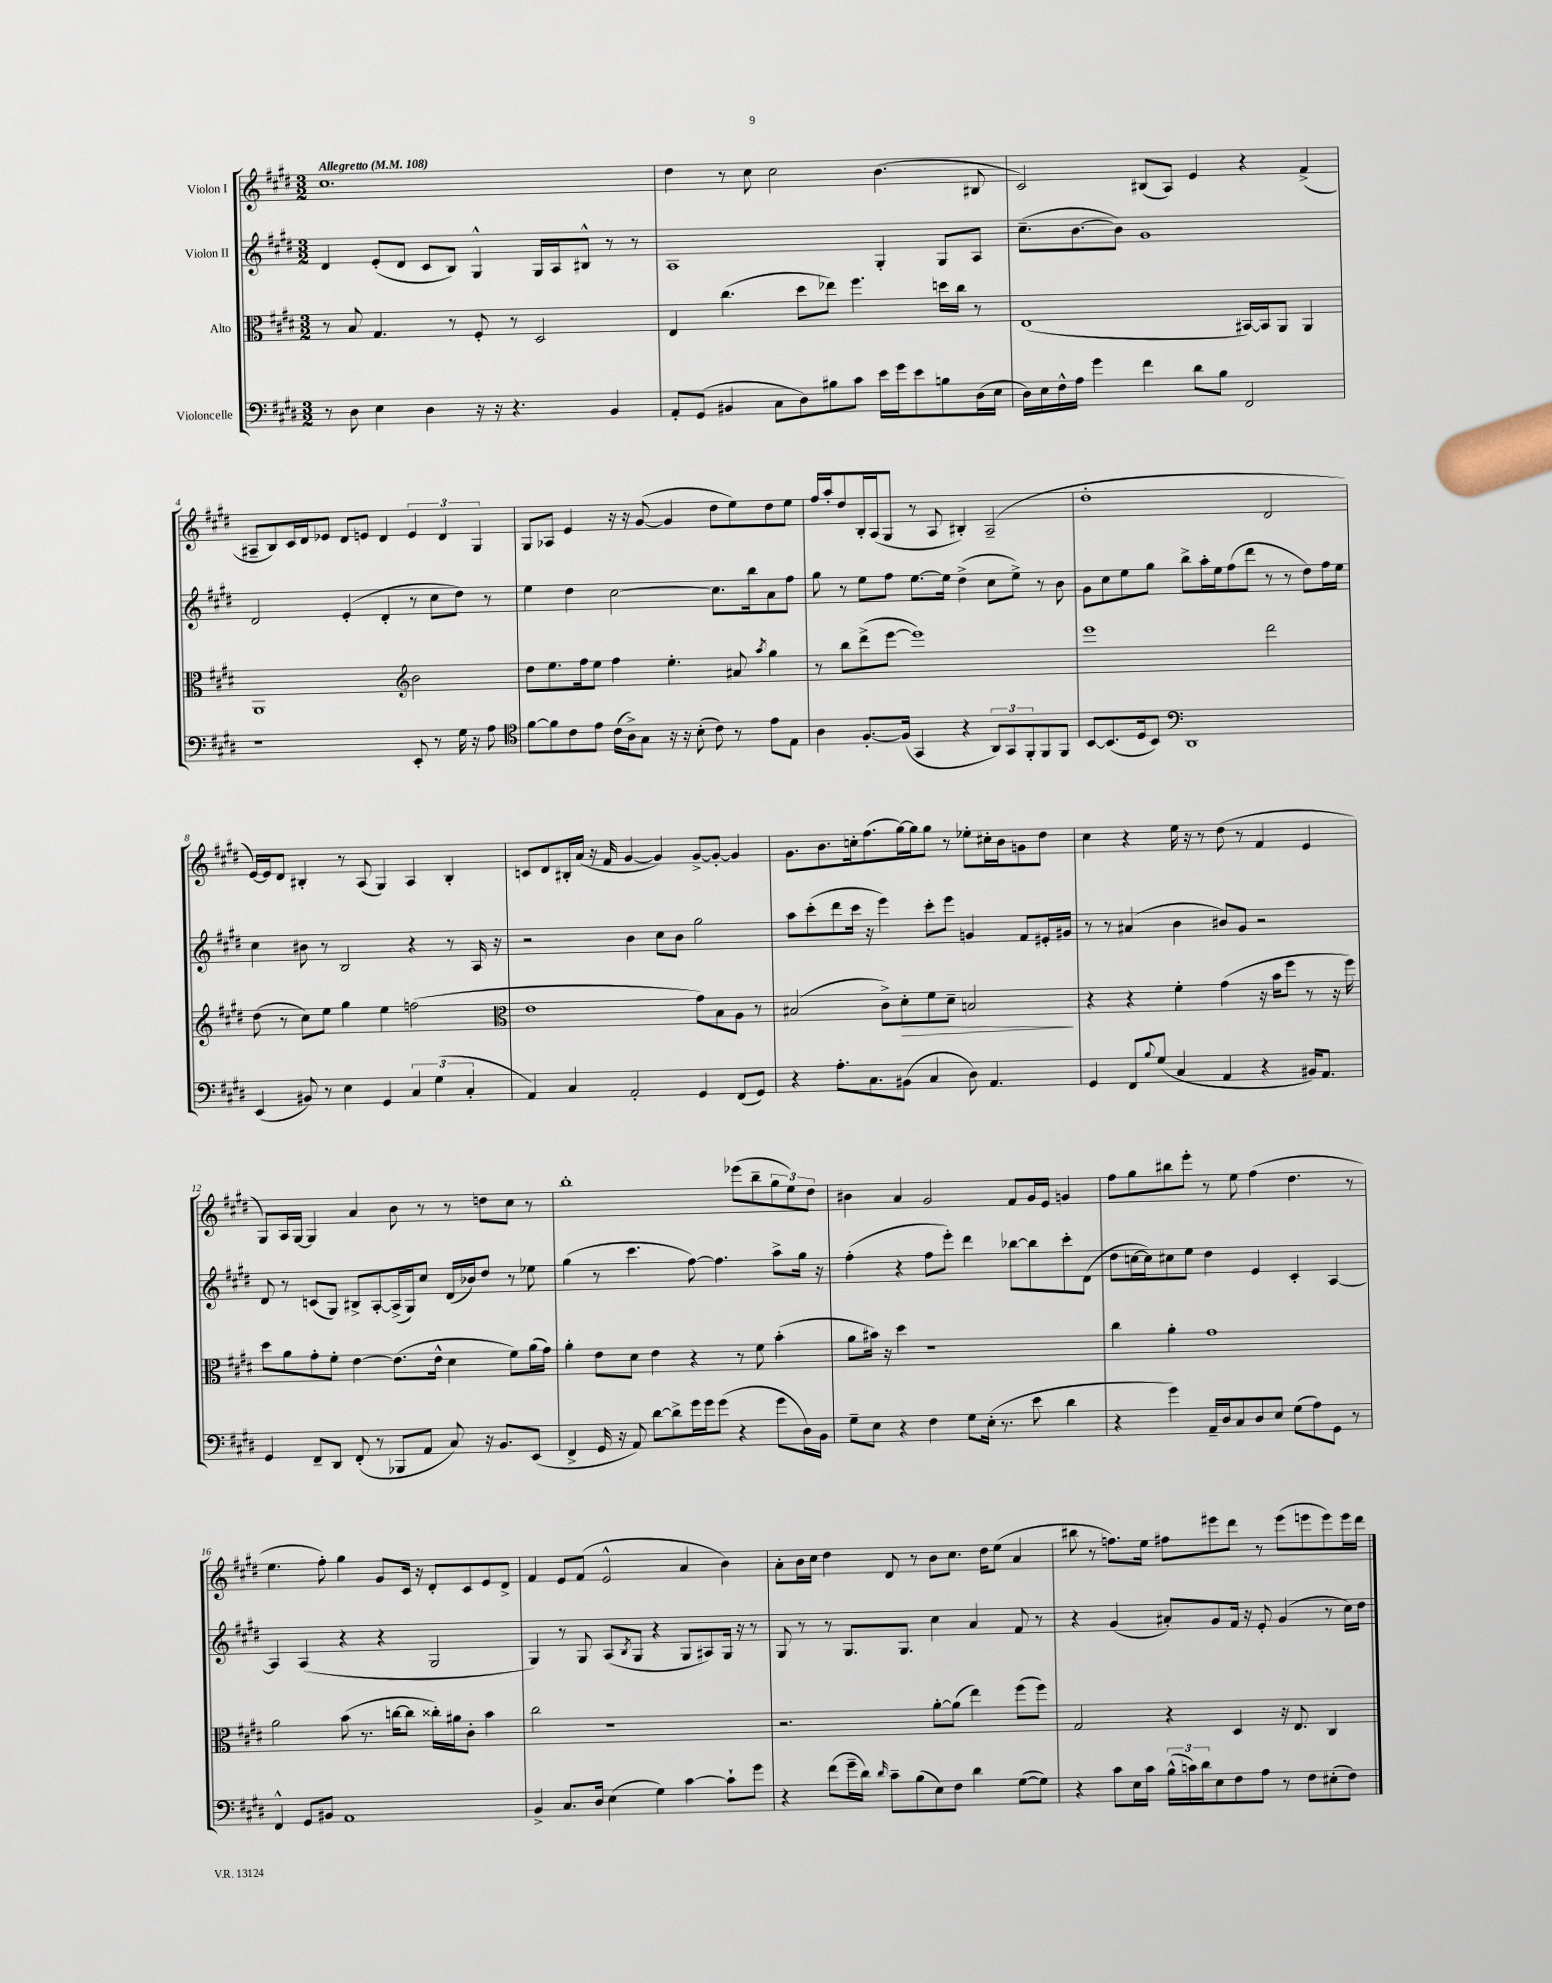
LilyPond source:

<<
\new StaffGroup <<
\new Staff = "s0" \with { instrumentName = "Violon I" } {
    \clef treble \key e \major \numericTimeSignature \time 3/2 \tempo "Allegretto" 4 = 108
    cis''1. |
    dis''4 r8 cis''8 cis''2 b'4.( bis8 |
    cis'2) bis8( a8) e'4 r4 fis'4->( |
    ais8-- b8) cis'16 dis'16 ees'8 dis'8 e'8 dis'4 \tuplet 3/2 { e'4 dis'4 gis4 } |
    gis8 aes8 e'4 r16 r16 gis'8~( gis'4 dis''8 e''8) dis''8 e''8 |
    fis''16 a''16-. dis''8 b16-. a16( gis8 r8 a8 bis4-.) a2--( |
    dis''1-. dis'2 |
    e'16~) e'16 dis'8 bis4-. r8 a8( gis4) a4 bis4-. |
    c'8 dis'8 bis16-. a'16( r16 fis'16 gis'4~ gis'4) gis'8~-> gis'8~-. gis'4 |
    gis'8. b'8. c''16-. fis''8.( gis''16~) gis''16 gis''8 r8 ees''8-. cis''16-. b'16 g'8 dis''8 |
    cis''4 r4 e''16 r16 r8 dis''8( r8 fis'4 e'4 |
    gis8) a16 gis16~ gis4 a'4 b'8 r8 r8 d''8 cis''8 r8 |
    b''1-. ees'''8( b''8-- \tuplet 3/2 { gis''8 e''8) dis''8 } |
    bis'4 a'4 gis'2 fis'8 gis'16 e'16 g'4 |
    fis''8 gis''8 bis''8 e'''8-. r8 e''8 fis''4( dis''4. r8 |
    e''4. fis''8-.) gis''4 gis'8 cis'16 r16 dis'8-. cis'8 e'8 dis'8-> |
    fis'4 e'8 fis'8( e'2-^ a'4 b'4) |
    a'8-. b'16 cis''16 dis''4 dis'8 r8 b'8 cis''8. dis''16 e''8( a'4 |
    bis''8 r8 f''8.) e''16 fis''8 eis'''8 dis'''8 r8 eis'''8( e'''8 e'''8) e'''16 dis'''16 \bar "|." |
}
\new Staff = "s1" \with { instrumentName = "Violon II" } {
    \clef treble \key e \major \numericTimeSignature \time 3/2
    dis'4 e'8-.( dis'8 cis'8 b8) gis4-^ gis16 a16 bis8-^ r8 r8 |
    a1 gis4-. gis8 a8 |
    cis''8.--( b'8.~ b'8) gis'1 |
    dis'2 e'4-.( dis'4-. r8 cis''8 dis''8) r8 |
    e''4 dis''4 cis''2~ cis''8. b''16 a'8 fis''8 |
    gis''8 r8 e''8 fis''8 e''8.~ e''16 dis''4->( cis''8 e''8->) r8 b'8 |
    gis'8 cis''8 e''8 gis''8 b''8-> a''16-. e''16 fis''8( dis'''8 r8 r8 dis''8) fis''16 e''16 |
    cis''4 bis'8 r8 b2 r4 r8 a16 r16 |
    r2 b'4 cis''8 b'8 gis''2 |
    a''8 cis'''8-.( dis'''8 cis'''16 r16 e'''4) cis'''8-. e'''8 g'4 fis'8 eis'16-. gis'16 |
    r8 r8 ais'4( b'4 bis'8) gis'8 r2 |
    dis'8 r8 c'8( gis8) bis8-> a8~-. a16->( gis16) cis''8 dis'16( bes'16) dis''8 r8 ees''8 |
    gis''4( r8 cis'''4. fis''8~) fis''4. a''8-> gis''16 r16 |
    fis''4-.( r4 fis''8 e'''8-.) dis'''4 bes''8~ bes''8 cis'''8-. dis'8( |
    dis''8 c''16~ c''16) cis''8 e''8 dis''4 e'4 cis'4-. a4~ |
    a4 a4( r4 r4 gis2 |
    gis4) r8 gis8 a8( \acciaccatura { b8 } gis8 r4 gis8 ais8) gis16 r16 r8 |
    gis8 r8 r8 gis8. gis8. cis''4 a'4 fis'8 r8 |
    r4 gis'4( ais'8-.) gis'8 fis'16 r16 e'8-. gis'4( r8 cis''16) dis''16 \bar "|." |
}
\new Staff = "s2" \with { instrumentName = "Alto" } {
    \clef alto \key e \major \numericTimeSignature \time 3/2
    r8 b8 gis4. r8 fis8-. r8 dis2 |
    e4 cis''4.( dis''8 ees''8) fis''4. d''16 cis''16 r8 |
    e1( bis,16~) bis,16 a,8 a,4 |
    a,1 \clef treble b'2 |
    dis''8 e''8. fis''16 e''8 fis''4 e''4.-. ais'8 \acciaccatura { a''8 } gis''4 |
    r8 b''8 dis'''8->( e'''8~ e'''1) |
    e'''1 dis'''2 |
    dis''8( r8 cis''8) e''8 gis''4 e''4 f''2( |
    \clef alto e'1 gis'8) b8 a8 r8 |
    bis2( cis'8->) dis'8-.\> fis'8 dis'8-- b2\! |
    r4 r4 fis'4-. gis'4( r16 b'16 fis''8 r8 r16 fis''16) |
    dis''8 a'8 gis'8-. fis'8-. e'4~ e'8.( e'16-^ dis'4 fis'8) a'16( gis'16) |
    a'4-. e'8 dis'8 e'4 r4 r8 fis'8 b'4-.( |
    a'8 bis'16) r16 dis''4 r1 |
    cis''4 a'4-. gis'1 |
    a'2 b'8( r8. c''16~ c''8 cisis''16-.) ais'16 cis'8-. b'4 |
    cis''2 r1 |
    r2. a'8~-. a'8( e''4) fis''8( fis''8) |
    gis2 r4 dis4 r16 e8. cis4 \bar "|." |
}
\new Staff = "s3" \with { instrumentName = "Violoncelle" } {
    \clef bass \key e \major \numericTimeSignature \time 3/2
    r8 dis8 e4 dis4 r16 r16 r4. b,4 |
    a,8-. gis,8( bis,4 cis8 dis8) bis8 cis'8 e'16 gis'16 e'8 b8 dis16( e16 |
    dis16) e16 fis16-^ a16 gis'4 fis'4 dis'8 b8 fis,2 |
    r1 e,8-. r8 gis16 r16 a8 |
    \clef tenor fis'8~ fis'8 cis'8 e'8 cis'16( a16->) gis8 r16 r16 b8-.( cis'8) r8 e'8 e8 |
    a4 fis8.~-. fis16( gis,4 r4 \tuplet 3/2 { a,8) gis,8 fis,8-. } fis,8 fis,8 |
    b,8~ b,8.( dis16 b,8) \clef bass dis,1 |
    e,4( bis,8) r8 e4 gis,4 \tuplet 3/2 { cis4 gis4( cis4-. } |
    a,4) cis4 a,2-. gis,4 fis,8( gis,8) |
    r4 a8.-. cis8. bis,8( cis4 dis8) a,4. |
    gis,4 fis,8 \appoggiatura { b8 } gis8( cis4 a,4 r4 bis,16) a,8. |
    gis,4 fis,8-- dis,8 fis,8-.( r8 bes,,8 a,8 cis8) r16 b,8. e,8( |
    fis,4-> gis,16 r16 a,8) dis'8~ dis'8-> gis'16 gis'16 gis'8( r4 gis'8 dis16) b,16 |
    gis8-- e8 r4 fis4 gis8 e16-.( r8. e'8 dis'4 |
    r4 gis'4) a,16-- dis16 cis8 dis8 e8 gis8( a8) gis,8 r8 |
    fis,4-^ gis,8 bis,8 a,1 |
    b,4-> cis8. dis16 e4( gis4) cis'4~ cis'8-! gis'8 |
    r4 fis'8( gis'16-- dis'16) \grace { dis'16 } cis'8-- b8( e8) fis8 dis'4 gis8~( gis8) |
    r4 cis'8 e16 cis'16 \tuplet 3/2 { b16-^( c'16) dis'16 } e8 fis8 a8 r8 fis8 eis8-.( fis8) \bar "|." |
}
>>
>>
